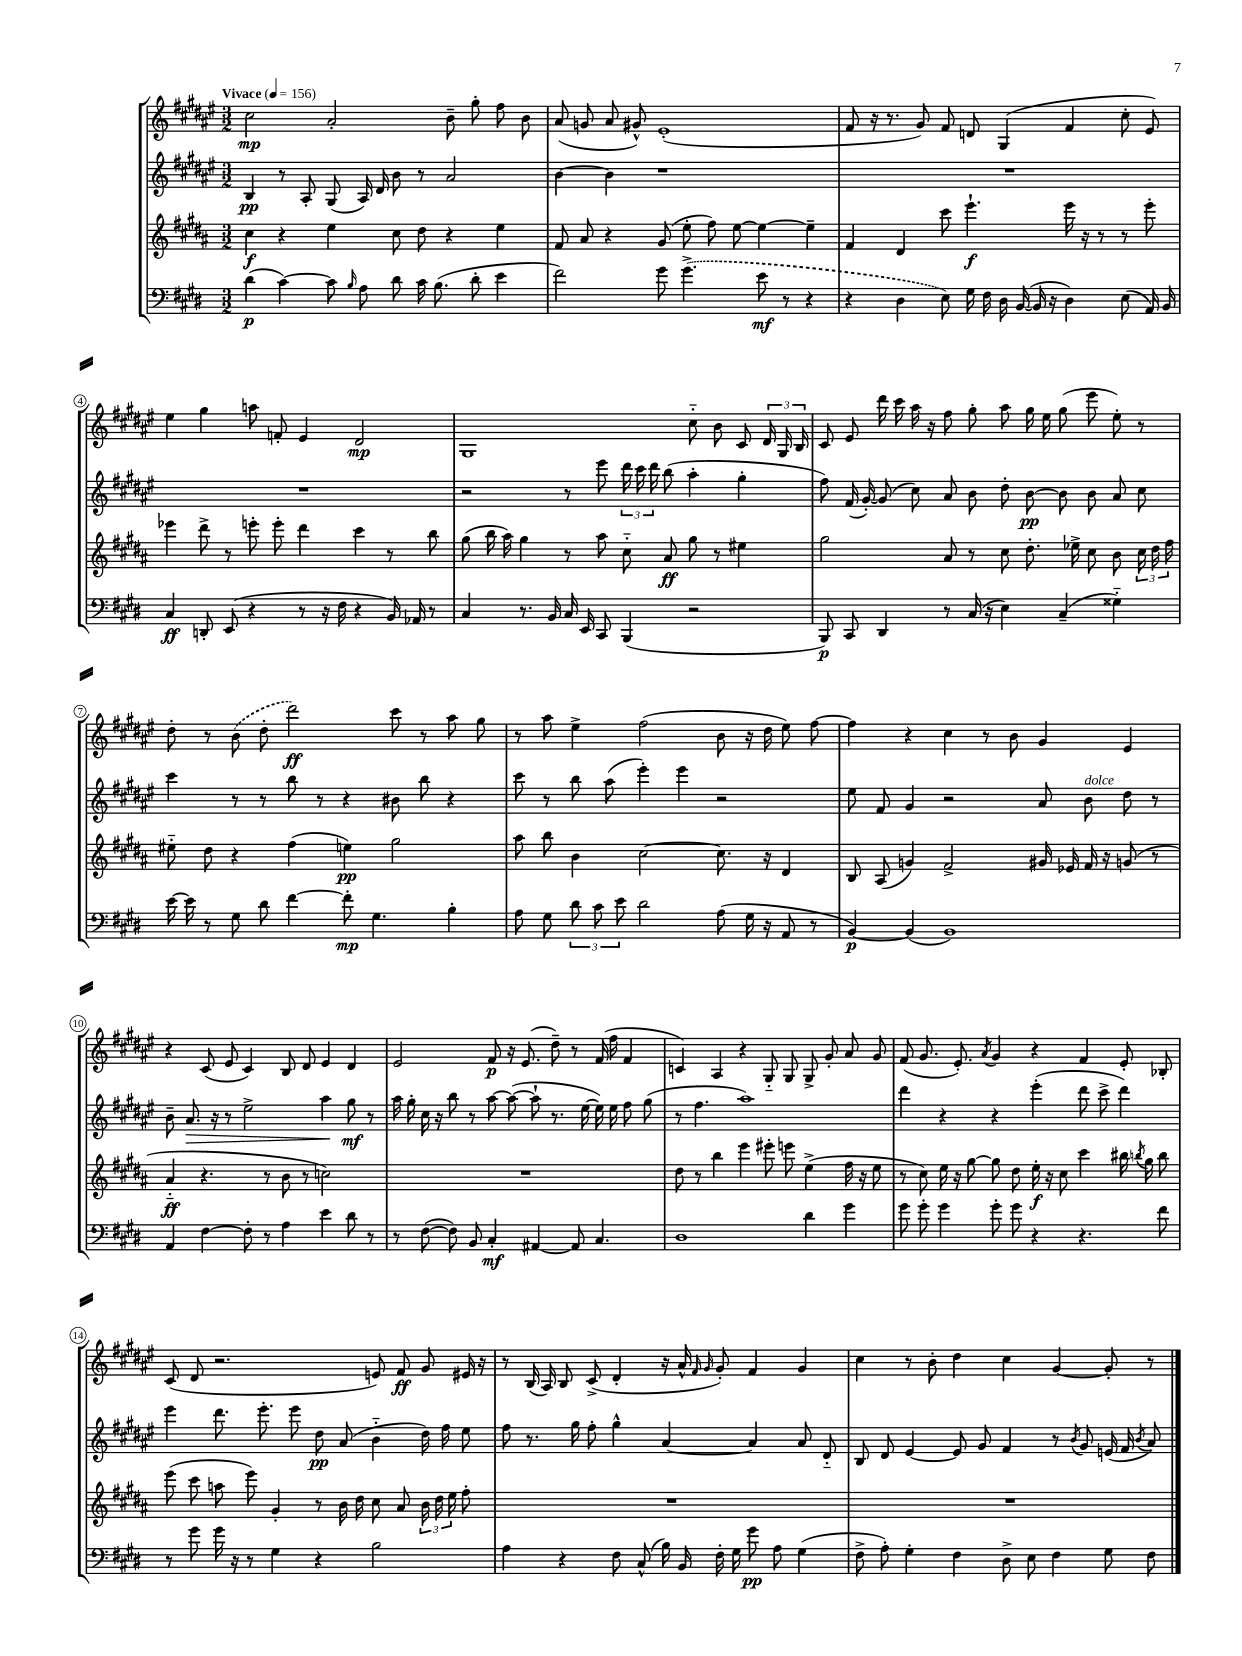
<<
\new StaffGroup <<
\new Staff = "s0" {
    \clef treble \key fis \major \numericTimeSignature \time 3/2 \tempo "Vivace" 4 = 156
    \autoBeamOff cis''2\mp ais'2-. b'8-- gis''8-. fis''8 b'8 |
    ais'8( g'8 ais'8 gis'8-^) eis'1-.( |
    fis'8 r16 r8. gis'8) fis'8 d'8 gis4( fis'4 cis''8-. eis'8) |
    eis''4 gis''4 a''8 f'8-. eis'4 dis'2\mp |
    gis1 cis''8-_ b'8 cis'8 \tuplet 3/2 { dis'16 gis16 b16 } |
    cis'8 eis'8 dis'''16 cis'''16 ais''16 r16 fis''8 gis''8-. ais''8 gis''16 eis''16 gis''8( eis'''8 eis''8-.) r8 |
    dis''8-. r8 \once \slurDashed b'8( dis''8-. dis'''2\ff) cis'''8 r8 ais''8 gis''8 |
    r8 ais''8 eis''4-> fis''2( b'8 r16 dis''16 eis''8) fis''8~ |
    fis''4 r4 cis''4 r8 b'8 gis'4 eis'4 |
    r4 cis'8( eis'8 cis'4) b8 dis'8 eis'4 dis'4 |
    eis'2 fis'8\p r16 eis'8.( dis''8--) r8 fis'16( fis''16 fis'4 |
    c'4) ais4 r4 gis8-_ gis8 gis8-> gis'8-. ais'8 gis'8 |
    fis'8( gis'8. eis'8.-.) \acciaccatura { ais'8 } gis'4 r4 fis'4 eis'8-. bes8-. |
    cis'8( dis'8 r2. e'8) fis'8\ff gis'8 eis'16 r16 |
    r8 b16( ais16) b8 cis'8->( dis'4-. r16 ais'16-^ \grace { fis'16 gis'16 } gis'8-.) fis'4 gis'4 |
    cis''4 r8 b'8-. dis''4 cis''4 gis'4~ gis'8-. r8 \bar "|." |
}
\new Staff = "s1" {
    \clef treble \key fis \major \numericTimeSignature \time 3/2
    \autoBeamOff b4\pp r8 ais8-. gis8( ais16) dis'16 b'8 r8 ais'2 |
    b'4~ b'4 r1 |
    R1. |
    R1. |
    r2 r8 eis'''8 \tuplet 3/2 { dis'''16 cis'''16 dis'''16 } b''8( ais''4-. gis''4-. |
    fis''8) fis'16( gis'16~-.) gis'8( cis''8) ais'8 b'8 dis''8-. b'8~\pp b'8 b'8 ais'8 cis''8 |
    cis'''4 r8 r8 b''8 r8 r4 bis'8 b''8 r4 |
    cis'''8 r8 b''8 ais''8( eis'''4-.) eis'''4 r2 |
    eis''8 fis'8 gis'4 r2 ais'8 b'8^\markup { \italic "dolce" } dis''8 r8 |
    b'8-- ais'8.\> r16 r8 eis''2-> ais''4\! gis''8\mf r8 |
    ais''16 gis''16-. cis''16 r16 b''8 r8 ais''8~ ais''8~( ais''8-! r8. eis''16~ eis''16) eis''16 fis''8 gis''8( |
    r8 fis''4. ais''1) |
    dis'''4 r4 r4 eis'''4-.( dis'''8 cis'''8-> dis'''4) |
    eis'''4 dis'''8. eis'''8.-. eis'''8 dis''8\pp ais'8( b'4-_ dis''16) fis''16 eis''8 |
    fis''8 r8. gis''16 fis''8-. gis''4-^ ais'4~ ais'4 ais'8 dis'8-_ |
    b8 dis'8 eis'4~ eis'8 gis'8 fis'4 r8 \acciaccatura { b'8 } gis'8 e'16( fis'16 \acciaccatura { b'8 } ais'8) \bar "|." |
}
\new Staff = "s2" {
    \clef treble \key b \major \numericTimeSignature \time 3/2
    \autoBeamOff cis''4\f r4 e''4 cis''8 dis''8 r4 e''4 |
    fis'8 ais'8 r4 gis'8( e''8-. fis''8) e''8~ e''4~ e''4-- |
    fis'4 dis'4 cis'''8 e'''4.-!\f e'''16 r16 r8 r8 e'''8-. |
    ees'''4 dis'''8-> r8 e'''8-. e'''8-. dis'''4 cis'''4 r8 b''8 |
    gis''8( b''16 ais''16) gis''4 r8 ais''8 cis''8-_ ais'8\ff gis''8 r8 eis''4 |
    gis''2 ais'8 r8 cis''8 dis''8.-. ees''16-> cis''8 b'8 \tuplet 3/2 { cis''16 dis''16 fis''16 } |
    eis''8-_ dis''8 r4 fis''4( e''4\pp) gis''2 |
    ais''8 b''8 b'4 cis''2~ cis''8. r16 dis'4 |
    b8 ais8( g'4) fis'2-> gis'16 ees'16 fis'16 r16 g'8( r8 |
    ais'4-_\ff r4. r8 b'8 r8 c''2) |
    R1. |
    dis''8 r8 b''4 e'''4 eis'''8-. e'''8 e''4->( fis''16 r16 e''8 |
    r8 cis''8) e''16 r16 gis''8~ gis''8 dis''8 e''16-.\f r16 cis''8 cis'''4 bis''16 \acciaccatura { b''8 } gis''16 b''8 |
    e'''8( cis'''8 a''8 e'''8) gis'4-. r8 b'16 dis''16 cis''8 ais'8 \tuplet 3/2 { b'16 dis''16 e''16 } fis''8-. |
    R1. |
    R1. \bar "|." |
}
\new Staff = "s3" {
    \clef bass \key e \major \numericTimeSignature \time 3/2
    \autoBeamOff dis'4\p( cis'4~) cis'8 \grace { b16 } a8 dis'8 cis'16 b8.( dis'8-. e'4 |
    fis'2) gis'8 \once \slurDashed gis'4.->( e'8\mf r8 r4 |
    r4 dis4 e8) gis16 fis16 dis16 b,16~( b,16 r16 dis4) e8( a,16) b,16 |
    cis4\ff d,8-. e,8( r4 r8 r16 fis16 r4 b,16) aes,16 r8 |
    cis4 r8. b,16 cis16 e,16 cis,8 b,,4( r2 |
    b,,8\p) cis,8 dis,4 r8 cis16( r16 e4) cis4--( gisis4-_) |
    e'16~ e'16 r8 gis8 dis'8 fis'4~ fis'8-.\mp gis4. b4-. |
    a8 gis8 \tuplet 3/2 { dis'8 cis'8 e'8 } dis'2 a8( gis16 r16 a,8 r8 |
    b,4~\p) b,4( b,1) |
    a,4 fis4~ fis8-. r8 a4 e'4 dis'8 r8 |
    r8 fis8~( fis8) b,8 cis4-.\mf ais,4~ ais,8 cis4. |
    dis1 dis'4 gis'4 |
    gis'8 gis'8-. gis'4 gis'8-. gis'8 r4 r4. fis'8 |
    r8 gis'8 gis'16 r16 r8 gis4 r4 b2 |
    a4 r4 fis8 cis8-^( b16) b,16 fis16-. gis16 gis'8\pp a8 gis4( |
    fis8-> a8-.) gis4-. fis4 dis8-> e8 fis4 gis8 fis8 \bar "|." |
}
>>
>>
\layout { \context { \Score \override BarNumber.stencil = #(make-stencil-circler 0.1 0.3 ly:text-interface::print) } }
